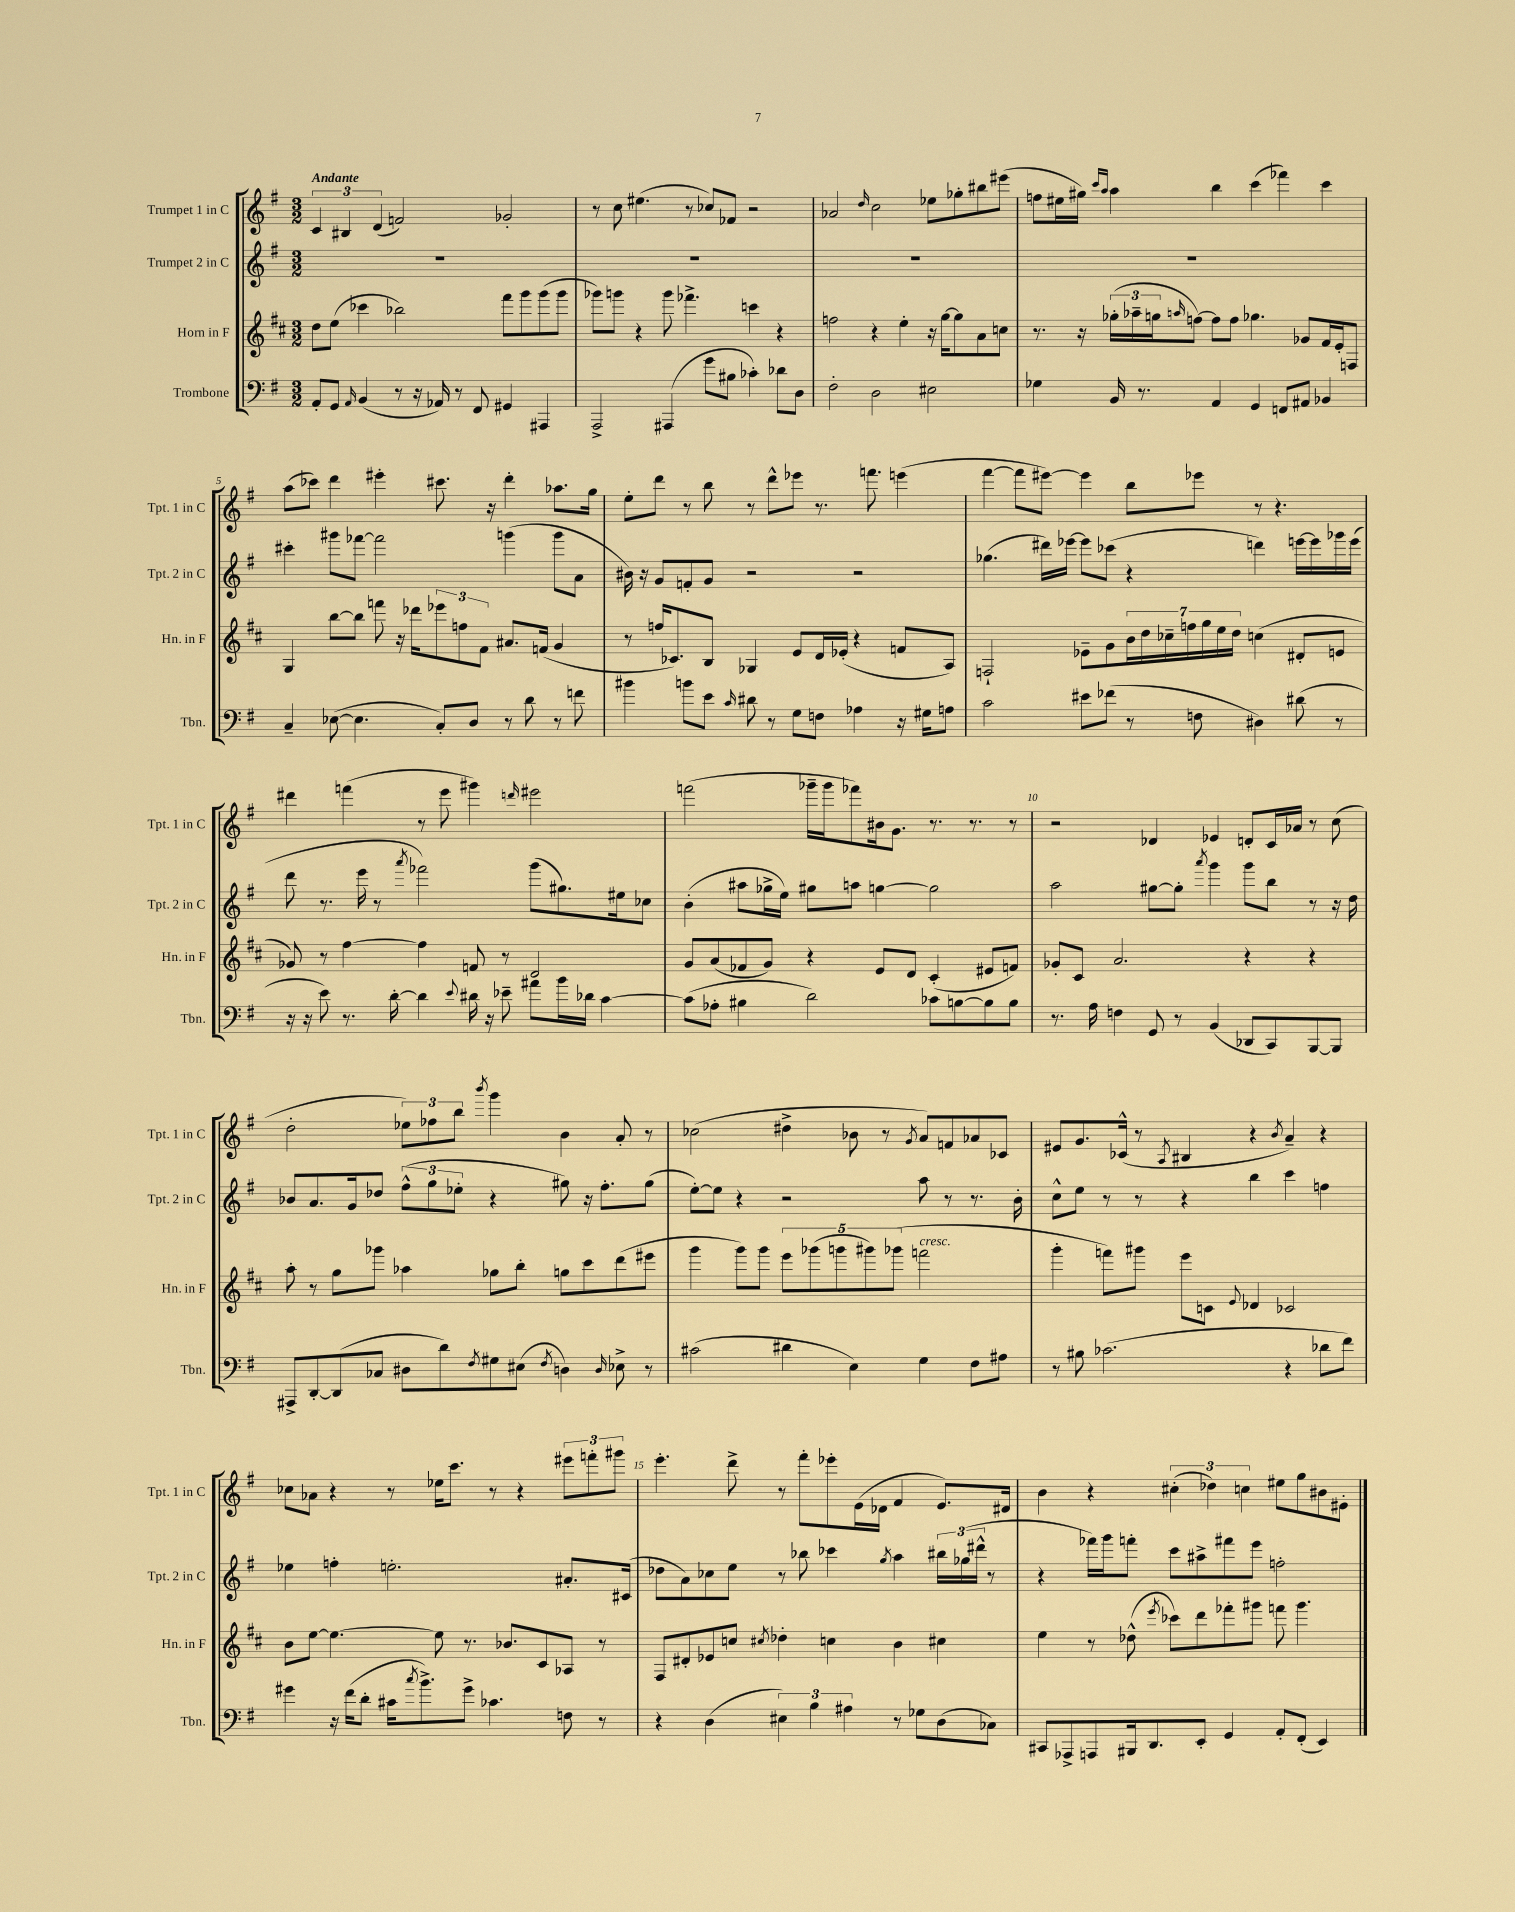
<<
\new StaffGroup <<
\new Staff = "s0" \with { instrumentName = "Trumpet 1 in C" shortInstrumentName = "Tpt. 1 in C" } {
    \clef treble \key g \major \numericTimeSignature \time 3/2 \tempo "Andante"
    \tuplet 3/2 { c'4 bis4 d'4( } f'2) ges'2-. |
    r8 c''8 eis''4.( r8 ces''8) fes'8 r2 |
    aes'2 \grace { d''16 } c''2 ees''8 ges''8-. bis''8 eis'''8( |
    f''8 eis''16 gis''16) \grace { c'''16 a''16 } a''4 b''4 c'''4( fes'''4) c'''4 |
    a''8( ces'''8) d'''4 eis'''4-. cis'''8. r16 d'''4-. aes''8. g''16 |
    e''8-. d'''8 r8 b''8 r8 d'''8-^ ees'''8 r8. f'''8. e'''4( |
    fis'''4~ fis'''8 eis'''8~) eis'''4 b''8 ees'''8 r8 r4. |
    dis'''4 f'''4( r8 e'''8 gis'''4) \grace { d'''16 } eis'''2 |
    f'''2( ges'''16-- ges'''16 fes'''8) bis'16 g'8. r8. r8. r8 |
    r2 des'4 ees'4 d'8-. c'16 aes'16 r8 c''8( |
    d''2-. \tuplet 3/2 { ees''8) fes''8 b''8 } \acciaccatura { b'''8 } g'''4 b'4 a'8-. r8 |
    ces''2( dis''4-> bes'8 r8 \acciaccatura { g'8 } a'8) f'8 aes'8 ces'8 |
    eis'8 g'8. ces'16-^( r8 \acciaccatura { a8 } bis4 r4 \acciaccatura { b'8 } a'4--) r4 |
    ces''8 aes'8 r4 r8 ees''16 c'''8. r8 r4 \tuplet 3/2 { eis'''8 f'''8-. gis'''8 } |
    e'''4.-. d'''8-> r8 fis'''8-. ees'''8-. e'16( des'16 fis'4 e'8.) dis'16 |
    b'4 r4 \tuplet 3/2 { cis''4-.( des''4) c''4 } eis''8 g''8 bis'8 eis'8-. \bar "|." |
}
\new Staff = "s1" \with { instrumentName = "Trumpet 2 in C" shortInstrumentName = "Tpt. 2 in C" } {
    \clef treble \key g \major \numericTimeSignature \time 3/2
    R1. |
    R1. |
    R1. |
    R1. |
    cis'''4-. gis'''8 fes'''8~ fes'''2 g'''4( g'''8 a'8 |
    bis'16) r16 g'8 f'8-. g'8 r2 r2 |
    ges''4.( dis'''16) ees'''16~ ees'''8 ces'''8( r4 d'''4) e'''16~ e'''16 ges'''16 e'''16( |
    d'''8 r8. e'''16 r8 \acciaccatura { a'''8 } fes'''2) g'''8( gis''8.) eis''16 ces''8 |
    b'4-.( ais''8 ges''16-> e''16) gis''8 a''8 g''4~ g''2 |
    a''2 gis''8~ gis''8-. \acciaccatura { a'''8 } g'''4 g'''8 b''8 r8 r16 d''16 |
    bes'8 a'8. g'16 des''8 \tuplet 3/2 { fis''8-^( g''8 ees''8-. } r4 gis''8) r16 fis''8.-. gis''8( |
    e''8~-.) e''8 r4 r2 a''8 r8 r8. b'16-. |
    c''8-^ e''8 r8 r8 r4 b''4 c'''4 f''4 |
    ees''4 f''4-. e''2.-. ais'8.-. cis'16( |
    des''8 a'8) ces''8 e''8 r8 bes''8 ces'''4 \acciaccatura { g''8 } a''4 \tuplet 3/2 { bis''16 ges''16( dis'''16-^ } r8 |
    r4 fes'''16) g'''16 f'''8-. c'''8 ais''8-> fis'''8 e'''8 f''2-. \bar "|." |
}
\new Staff = "s2" \with { instrumentName = "Horn in F" shortInstrumentName = "Hn. in F" } {
    \clef treble \key d \major \numericTimeSignature \time 3/2
    d''8 e''8( ces'''4 bes''2) fis'''8 g'''8 g'''8( g'''8 |
    ges'''8) g'''8 r4 g'''8 fes'''4.-> c'''4 r4 |
    f''2 r4 e''4-. r16 g''16~ g''8 a'8 c''8 |
    r8. r16 \tuplet 3/2 { ges''16-.( aes''16-- g''16 } \grace { a''16 } f''8~) f''8 f''8 ges''4. ges'8 fis'16 e'16-. f8 |
    g4 b''8~ b''8 f'''8 r16 des'''16 \tuplet 3/2 { ees'''8 f''8 fis'8 } ais'8. f'16( g'4 |
    r8 f''16 ces'8.) b8 ges4 e'8 d'16 ees'16-.( r4 f'8 a8) |
    f2-! ees'8-- g'8 \tuplet 7/4 { b'16 d''16 ces''16-- f''16 g''16 e''16 d''16 } c''4( dis'8-. e'8 |
    ges'8) r8 fis''4~ fis''4 f'8 r8 d'2 |
    g'8 a'8( fes'8 g'8) r4 e'8 d'8 cis'4-.( eis'8 f'8) |
    ges'8-. cis'8 a'2. r4 r4 |
    a''8-. r8 g''8 ges'''8 aes''4 ges''8 b''8-. g''8 cis'''8 d'''8( eis'''8 |
    g'''4 g'''8) g'''8 \tuplet 5/4 { e'''8 ges'''8( g'''8 gis'''8) ges'''8( } f'''2^\markup { \italic "cresc." } |
    g'''4-. f'''8) gis'''8 e'''8 c'8 \appoggiatura { e'8 } des'4 ces'2 |
    b'8 e''8~ e''4.~ e''8 r8. bes'8. cis'8 aes8 r8 |
    fis8 dis'8-. ees'8 c''8 \acciaccatura { cis''8 } des''4-. c''4 b'4 cis''4 |
    e''4 r8 des''8-^( \acciaccatura { e'''8 } ces'''8) d'''8 fes'''8-. gis'''8 f'''8 gis'''4. \bar "|." |
}
\new Staff = "s3" \with { instrumentName = "Trombone" shortInstrumentName = "Tbn." } {
    \clef bass \key g \major \numericTimeSignature \time 3/2
    a,8-. g,8 \grace { a,16 } b,4( r8 r16 aes,16) r8 fis,8 gis,4 ais,,4 |
    a,,2-> ais,,4( g'8 bis8 ces'4-.) des'8 d8 |
    fis2-. d2 eis2 |
    ges4 b,16 r8. a,4 g,4 f,8 ais,8 bes,4 |
    c4-- ees8~( ees4. c8-.) d8 r8 d'8 r8 f'8 |
    bis'4 b'8 e'8 \grace { c'16 } dis'8 r8 g8 f8 aes4 r16 gis16 a8 |
    c'2 eis'8 fes'8( r8 f8 dis4) dis'8( r8 |
    r16 r16 e'8) r8. d'16~-. d'4 \appoggiatura { e'8 } dis'16 r16 ees'8-- ais'8 b'16 des'16 c'4~ |
    c'8( aes8-. bis4 d'2) ces'8 b8~ b8 b8 |
    r8. a16 f4 g,8 r8 b,4( des,8 c,8) b,,8~ b,,8 |
    ais,,8-> d,8~-. d,8( ces8 dis8 d'8) \acciaccatura { fis8 } gis8 eis8( \acciaccatura { fis8 } d4) \grace { d16 } ees8-> r8 |
    cis'2( dis'4 e4) g4 fis8 ais8 |
    r8 bis8 ces'2.( r4 des'8 fis'8) |
    gis'4 r16 fis'16( d'8-. cis'16 \acciaccatura { c''8 } b'8.->) gis'8-> ces'4. f8 r8 |
    r4 d4( \tuplet 3/2 { eis4) b4 ais4 } r8 ges8 d8( ces8) |
    cis,8 aes,,8-> a,,8 bis,,16 d,8. e,8-. g,4 a,8-. fis,8-.( e,4) \bar "|." |
}
>>
>>
\layout { \context { \Score \override BarNumber.break-visibility = ##(#f #t #t) barNumberVisibility = #(every-nth-bar-number-visible 5) } }
